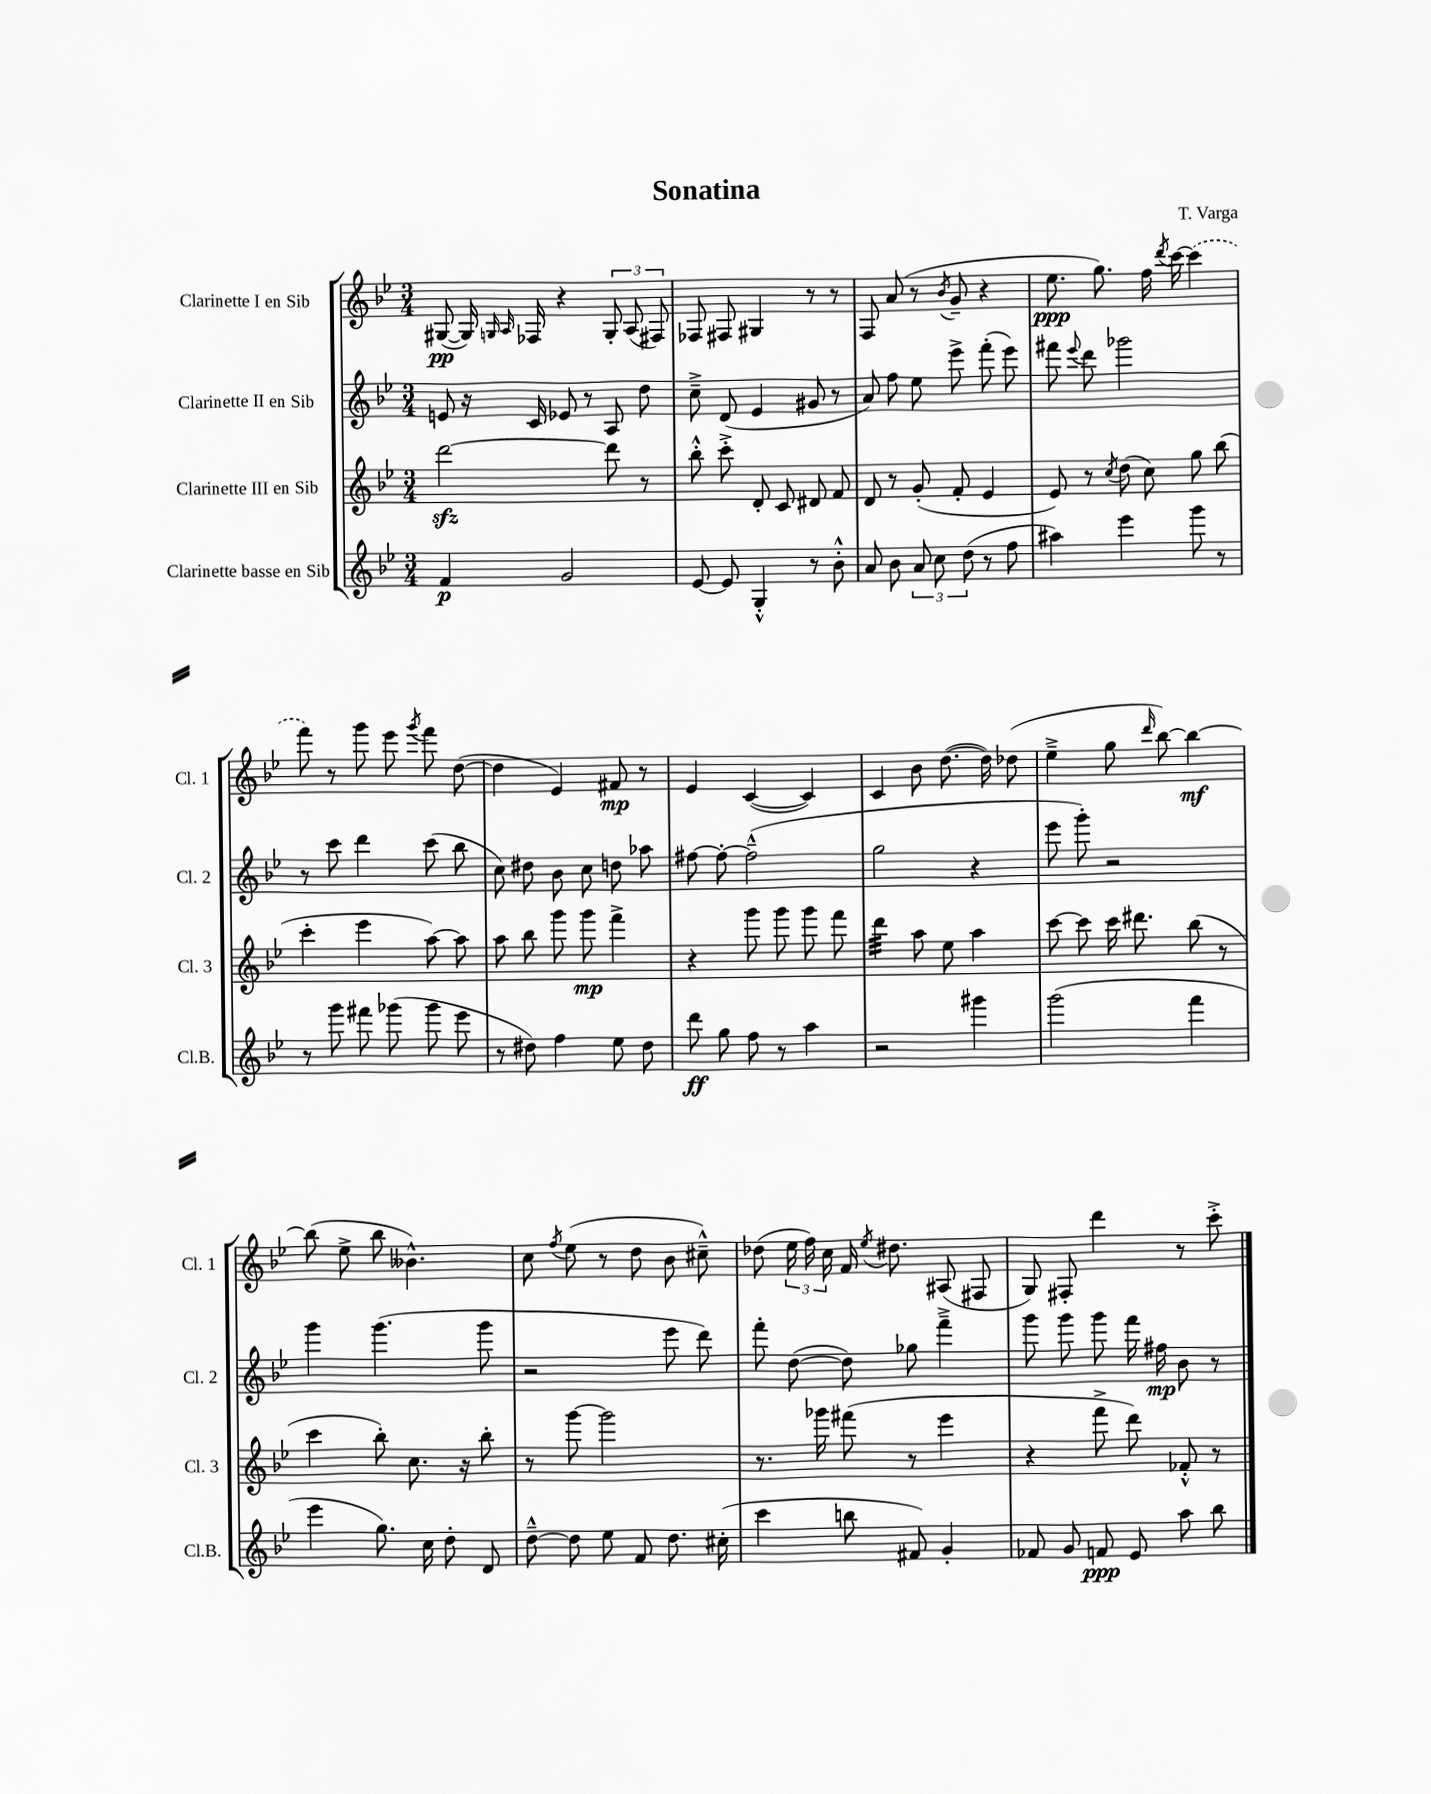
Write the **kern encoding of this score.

**kern	**dynam	**kern	**dynam	**kern	**dynam	**kern	**dynam
*part4	*part4	*part3	*part3	*part2	*part2	*part1	*part1
*staff4	*staff4	*staff3	*staff3	*staff2	*staff2	*staff1	*staff1
*I"Clarinette basse en Sib	*	*I"Clarinette III en Sib	*	*I"Clarinette II en Sib	*	*I"Clarinette I en Sib	*
*I'Cl.B.	*	*I'Cl. 3	*	*I'Cl. 2	*	*I'Cl. 1	*
*clefG2	*	*clefG2	*	*clefG2	*	*clefG2	*
*k[b-e-]	*	*k[b-e-]	*	*k[b-e-]	*	*k[b-e-]	*
*M3/4	*	*M3/4	*	*M3/4	*	*M3/4	*
=1	=1	=1	=1	=1	=1	=1	=1
4f/	p	[2dddzz\	.	8en/	.	([8G#X/	pp
.	.	.	.	16r	.	16G#/])	.
.	.	.	.	.	.	16qqGn/	.
.	.	.	.	.	.	16qqA/	.
.	.	.	.	16c/	.	16F-X/	.
2g/	.	.	.	8e-X/	.	4r	.
.	.	.	.	8r	.	.	.
.	.	8ddd\]	.	8A/	.	12G'/	.
.	.	.	.	.	.	(12A/	.
.	.	8r	.	8dd\	.	.	.
.	.	.	.	.	.	12F#X/)	.
=2	=2	=2	=2	=2	=2	=2	=2
[8e-/	.	8bb-'^^\	.	8cc~^\	.	8F-X/	.
8e-/]	.	8ccc'^\	.	(8d/	.	8F#X/	.
4G'^^/	.	8d'/	.	4e-/	.	4G#X/	.
.	.	8c/	.	.	.	.	.
8r	.	8d#X/	.	8g#X/	.	8r	.
8b-'^^\	.	8f/	.	8r	.	8r	.
=3	=3	=3	=3	=3	=3	=3	=3
8a/	.	8d/	.	8a/)	.	8F/	.
8b-\	.	8r	.	8ff\	.	(8a/	.
12a/	.	(8g'/	.	8ee-\	.	8r	.
12cc\	.	.	.	.	.	.	.
.	.	.	.	.	.	8qb-/	.
.	.	8f'/	.	8eee-^\	.	8g~/	.
(12dd\	.	.	.	.	.	.	.
8r	.	4e-/	.	(8fff'\	.	4r	.
8ff\	.	.	.	8eee-\)	.	.	.
=4	=4	=4	=4	=4	=4	=4	=4
4aa#X\)	.	8e-/)	.	8fff#X\	.	8.ee-\	ppp
.	.	.	.	8qqeee-/	.	.	.
.	.	8r	.	8ddd\	.	.	.
.	.	.	.	.	.	8.gg\)	.
.	.	8qcc/	.	.	.	.	.
4eee-\	.	(8dd\	.	2ggg-X\	.	.	.
.	.	8cc\)	.	.	.	16ff\	.
.	.	.	.	.	.	8qddd/	.
.	.	.	.	.	.	[16ccc\	.
8ggg\	.	8gg\	.	.	.	(4ccc\]	.
8r	.	(8bb-\	.	.	.	.	.
!!LO:LB:g=z
=5	=5	=5	=5	=5	=5	=5	=5
8r	.	4ccc'\	.	8r	.	8fff\)	.
8ggg\	.	.	.	8ccc\	.	8r	.
8fff#X\	.	4eee-\	.	4ddd\	.	8ggg\	.
(8ggg-X\	.	.	.	.	.	8eee-\	.
.	.	.	.	.	.	8qggg/	.
8ggg-\	.	[8aa\)	.	(8ccc\	.	8fff\	.
8eee-\	.	8aa\]	.	8bb-\	.	([8dd\	.
=6	=6	=6	=6	=6	=6	=6	=6
8r	.	8aa\	.	8cc\)	.	4dd\]	.
8dd#X\)	.	8bb-\	.	8dd#X\	.	.	.
4ff\	.	8ggg\	.	8b-\	.	4e-/)	.
.	.	8ggg\	mp	8cc\	.	.	.
8ee-\	.	4fff^\	.	8ddn\	.	8f#X/	mp
8dd#\	.	.	.	8aa-X\	.	8r	.
=7	=7	=7	=7	=7	=7	=7	=7
8ddd\	ff	4r	.	[8ff#X\	.	4e-/	.
8gg\	.	.	.	8ff#'\_	.	.	.
8ff\	.	8ggg\	.	(2ff#~^^\]	.	([4c/	.
8r	.	8ggg\	.	.	.	.	.
4aa\	.	8ggg\	.	.	.	4c/])	.
.	.	8fff\	.	.	.	.	.
=8	=8	=8	=8	=8	=8	=8	=8
*	*	*tremolo	*	*	*	*	*
2r	.	32ddd\LLL	.	2gg\	.	4c/	.
.	.	32ddd\	.	.	.	.	.
.	.	32ddd\	.	.	.	.	.
.	.	32ddd\	.	.	.	.	.
.	.	32ddd\	.	.	.	.	.
.	.	32ddd\	.	.	.	.	.
.	.	32ddd\	.	.	.	.	.
.	.	32ddd\JJJ	.	.	.	.	.
*	*	*Xtremolo	*	*	*	*	*
.	.	8aa\	.	.	.	8b-\	.
.	.	8ee-\	.	.	.	([8.dd\	.
4ggg#X\	.	4aa\	.	4r	.	.	.
.	.	.	.	.	.	16dd\])	.
.	.	.	.	.	.	(8dd-X\	.
=9	=9	=9	=9	=9	=9	=9	=9
(2ggg\	.	[8ccc\	.	8eee-\	.	4ee-~^\	.
.	.	8ccc\]	.	8ggg'\)	.	.	.
.	.	16ccc\	.	2r	.	8gg\	.
.	.	8.ddd#X\	.	.	.	.	.
.	.	.	.	.	.	16qqddd/	.
.	.	.	.	.	.	[8bb-\)	.
4fff\	.	(8bb-\	.	.	.	4bb-\_	mf
.	.	8r	.	.	.	.	.
!!LO:LB:g=z
=10	=10	=10	=10	=10	=10	=10	=10
4eee-\	.	4ccc\	.	4ggg\	.	(8bb-\]	.
.	.	.	.	.	.	8ee-^\	.
8.gg\)	.	8bb-'\)	.	(4.ggg\	.	8bb-\	.
.	.	8.cc\	.	.	.	4.b--X^^\)	.
16cc\	.	.	.	.	.	.	.
8dd'\	.	.	.	.	.	.	.
.	.	16r	.	.	.	.	.
8d/	.	8bb-'\	.	8ggg\	.	.	.
=11	=11	=11	=11	=11	=11	=11	=11
[8dd~^^\	.	8r	.	2r	.	8cc\	.
.	.	.	.	.	.	8qff/	.
8dd\]	.	[8ggg\	.	.	.	(8ee-\	.
8ee-\	.	2ggg\]	.	.	.	8r	.
8f/	.	.	.	.	.	8dd\	.
8.dd\	.	.	.	8eee-\	.	8b-\	.
.	.	.	.	8ddd\)	.	8cc#X~^^\)	.
(16cc#X'\	.	.	.	.	.	.	.
=12	=12	=12	=12	=12	=12	=12	=12
4ccc\	.	8.r	.	8fff'\	.	(8dd-X\	.
.	.	.	.	([8dd\	.	24ee-\	.
.	.	.	.	.	.	24ff\)	.
.	.	16ggg-X\	.	.	.	.	.
.	.	.	.	.	.	24cc\	.
8bbn\	.	(8fff#X\	.	8dd\])	.	16f/	.
.	.	.	.	.	.	8qee-/	.
.	.	.	.	.	.	8.dd#X\	.
8f#X/)	.	8r	.	8gg-X\	.	.	.
4g'/	.	4eee-\	.	4fff~^\	.	(8A#X/	.
.	.	.	.	.	.	8F#X/	.
=13	=13	=13	=13	=13	=13	=13	=13
8f-X/	.	4r	.	8ggg\	.	8G/)	.
8g/	.	.	.	8ggg\	.	8F#X'/	.
8fn/	ppp	8fff^\	.	8ggg\	.	4ddd\	.
8e-/	.	8ddd\)	.	16fff\	.	.	.
.	.	.	.	16ff#X\	mp	.	.
8aa\	.	8f-X'^^/	.	8b-\	.	8r	.
8bb-\	.	8r	.	8r	.	8ccc'^\	.
==	==	==	==	==	==	==	==
*-	*-	*-	*-	*-	*-	*-	*-
